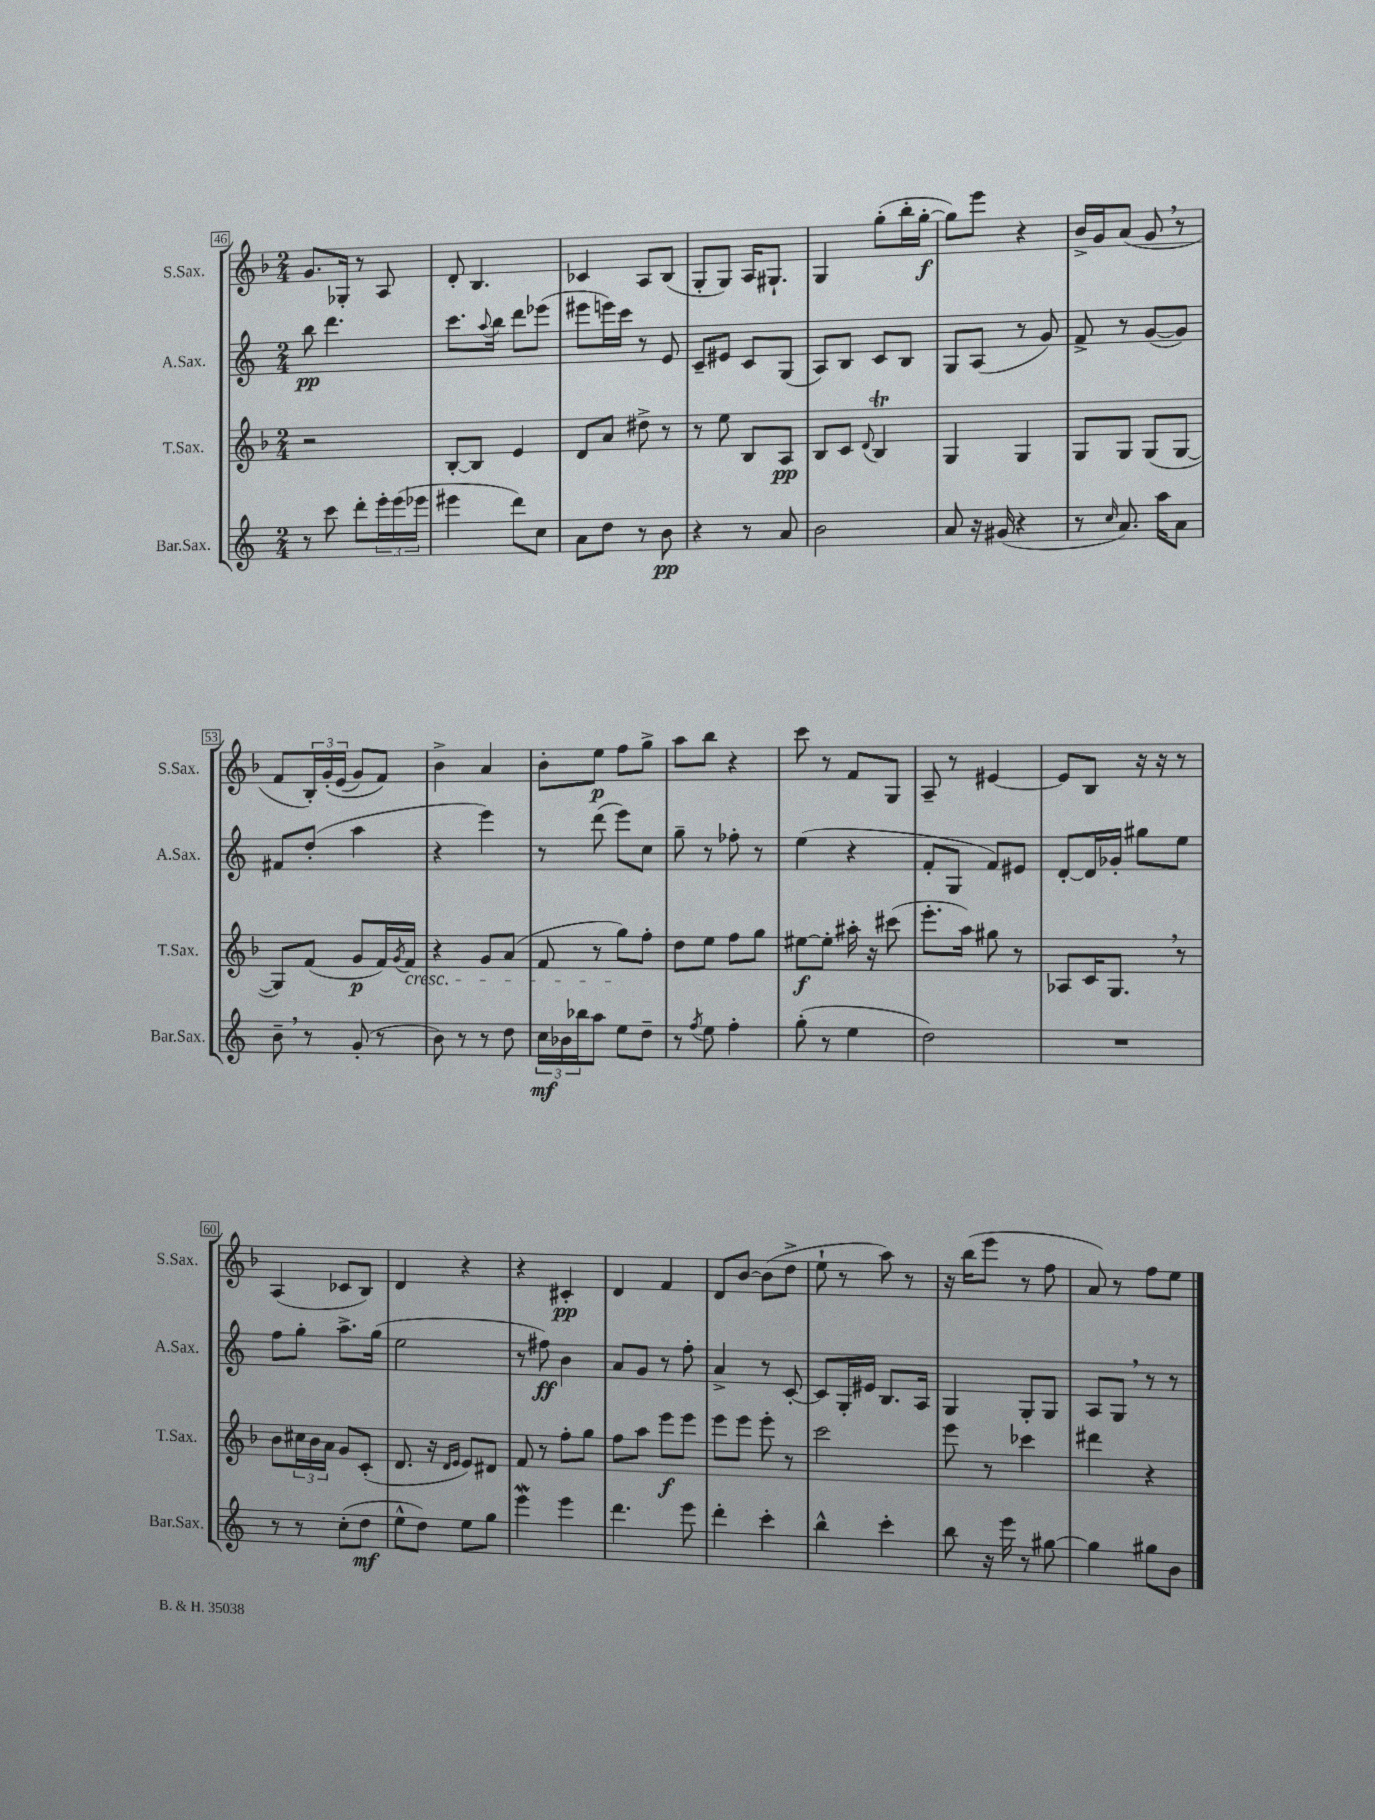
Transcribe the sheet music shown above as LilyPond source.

<<
\new StaffGroup <<
\new Staff = "s0" \with { instrumentName = "S.Sax." shortInstrumentName = "S.Sax." } {
    \clef treble \key f \major \numericTimeSignature \time 2/4
    g'8. ges16-. r8 a8 |
    d'8-. bes4. |
    ces'4 a8 bes8( |
    g8-. g8) a16 gis8.-! |
    g4 g''8-.( bes''16-. g''16~-.\f |
    g''8) e'''8 r4 |
    bes'16-> g'16 a'8( g'8 \breathe r8 |
    f'8 \tuplet 3/2 { bes16-.) g'16-.\( e'16( } g'8) f'8\) |
    bes'4-> a'4 |
    bes'8-. e''8\p f''8 g''8-> |
    a''8 bes''8 r4 |
    c'''8 r8 f'8 g8 |
    a8-- r8 eis'4~ |
    eis'8 bes8 r16 r16 r8 |
    a4( ces'8 bes8) |
    d'4 r4 |
    r4 cis'4-.\pp |
    d'4 f'4 |
    d'8 bes'8~ bes'8( d''8-> |
    e''8-! r8 a''8) r8 |
    r16 bes''16( e'''8 r8 f''8 |
    a'8) r8 f''8 e''8 \bar "|." |
}
\new Staff = "s1" \with { instrumentName = "A.Sax." shortInstrumentName = "A.Sax." } {
    \clef treble \key c \major \numericTimeSignature \time 2/4
    b''8\pp d'''4. |
    c'''8. \appoggiatura { a''8 } b''16 d'''8 ees'''8( |
    eis'''8 e'''16) c'''16 r8 e'8 |
    c'8-- eis'8 c'8 g8( |
    a8) b8 c'8 b8 |
    g8 a8( r8 g'8) |
    f'8-> r8 g'8~( g'8) |
    fis'8 d''8-.( a''4 |
    r4 e'''4) |
    r8 d'''8( e'''8) c''8 |
    g''8-- r8 fes''8-. r8 |
    e''4( r4 |
    f'8-. g8 f'8) eis'8 |
    d'8~-. d'16 ges'16-. gis''8 e''8 |
    f''8 g''8-. a''8.-> g''16( |
    e''2 |
    r8 fis''8\ff) b'4 |
    a'8 g'8 r8 f''8-. |
    a'4-> r8 c'8~-. |
    c'8 g16-. eis'16 b8. a16 |
    g4 g8-. g8 |
    a8 g8 \breathe r8 r8 \bar "|." |
}
\new Staff = "s2" \with { instrumentName = "T.Sax." shortInstrumentName = "T.Sax." } {
    \clef treble \key f \major \numericTimeSignature \time 2/4
    r2 |
    bes8~-. bes8 e'4 |
    d'8 a'8 dis''8-> r8 |
    r8 e''8 bes8 a8\pp |
    bes8 c'8 \appoggiatura { d'8 } bes4\trill |
    g4 g4 |
    g8 g8 g8( g8~ |
    g8) f'8( g'8\p f'16) \acciaccatura { g'8 } f'16\cresc |
    r4 g'8 a'8( |
    f'8 r8 g''8\!) f''8-. |
    d''8 e''8 f''8 g''8 |
    eis''8~\f eis''8-. ais''16-. r16 cis'''8( |
    e'''8.-. a''16) gis''8 r8 |
    aes8 c'16 g8. \breathe r8 |
    bes'8 \tuplet 3/2 { cis''16 bes'16 a'16 } g'8 c'8-.( |
    d'8. r16 \grace { d'16 e'16 } e'8) dis'8 |
    f'8 r8 f''8-. g''8 |
    f''8 a''8 e'''8\f e'''8 |
    e'''8 e'''8 e'''8-. r8 |
    c'''2 |
    e'''8 r8 ces'''4 |
    dis'''4 r4 \bar "|." |
}
\new Staff = "s3" \with { instrumentName = "Bar.Sax." shortInstrumentName = "Bar.Sax." } {
    \clef treble \key c \major \numericTimeSignature \time 2/4
    r8 c'''8 d'''8-. \tuplet 3/2 { e'''16-. e'''16( ees'''16 } |
    eis'''4 d'''8) c''8 |
    a'8 d''8 r8 b'8\pp |
    r4 r8 a'8 |
    b'2 |
    a'8 r16 gis'16( r4 |
    r8 \grace { c''16 } a'8.) a''16 a'8 |
    b'8-- \breathe r8 g'8-.( r8 |
    b'8) r8 r8 d''8 |
    \tuplet 3/2 { c''16\mf bes'16 bes''16 } a''8 e''8 d''8-- |
    r8 \acciaccatura { f''8 } e''8 f''4-. |
    g''8-.( r8 e''4 |
    d''2) |
    R2 |
    r8 r8 c''8-.( d''8\mf |
    e''8-^ d''8) e''8 g''8 |
    e'''4\mordent e'''4 |
    d'''4. e'''8 |
    d'''4-. c'''4-. |
    b''4-^ c'''4-. |
    b''8 r16 e'''16 r8 gis''8~ |
    gis''4 gis''8 b'8 \bar "|." |
}
>>
>>
\layout { \context { \Score currentBarNumber = #46 \override BarNumber.stencil = #(make-stencil-boxer 0.1 0.3 ly:text-interface::print) } }
